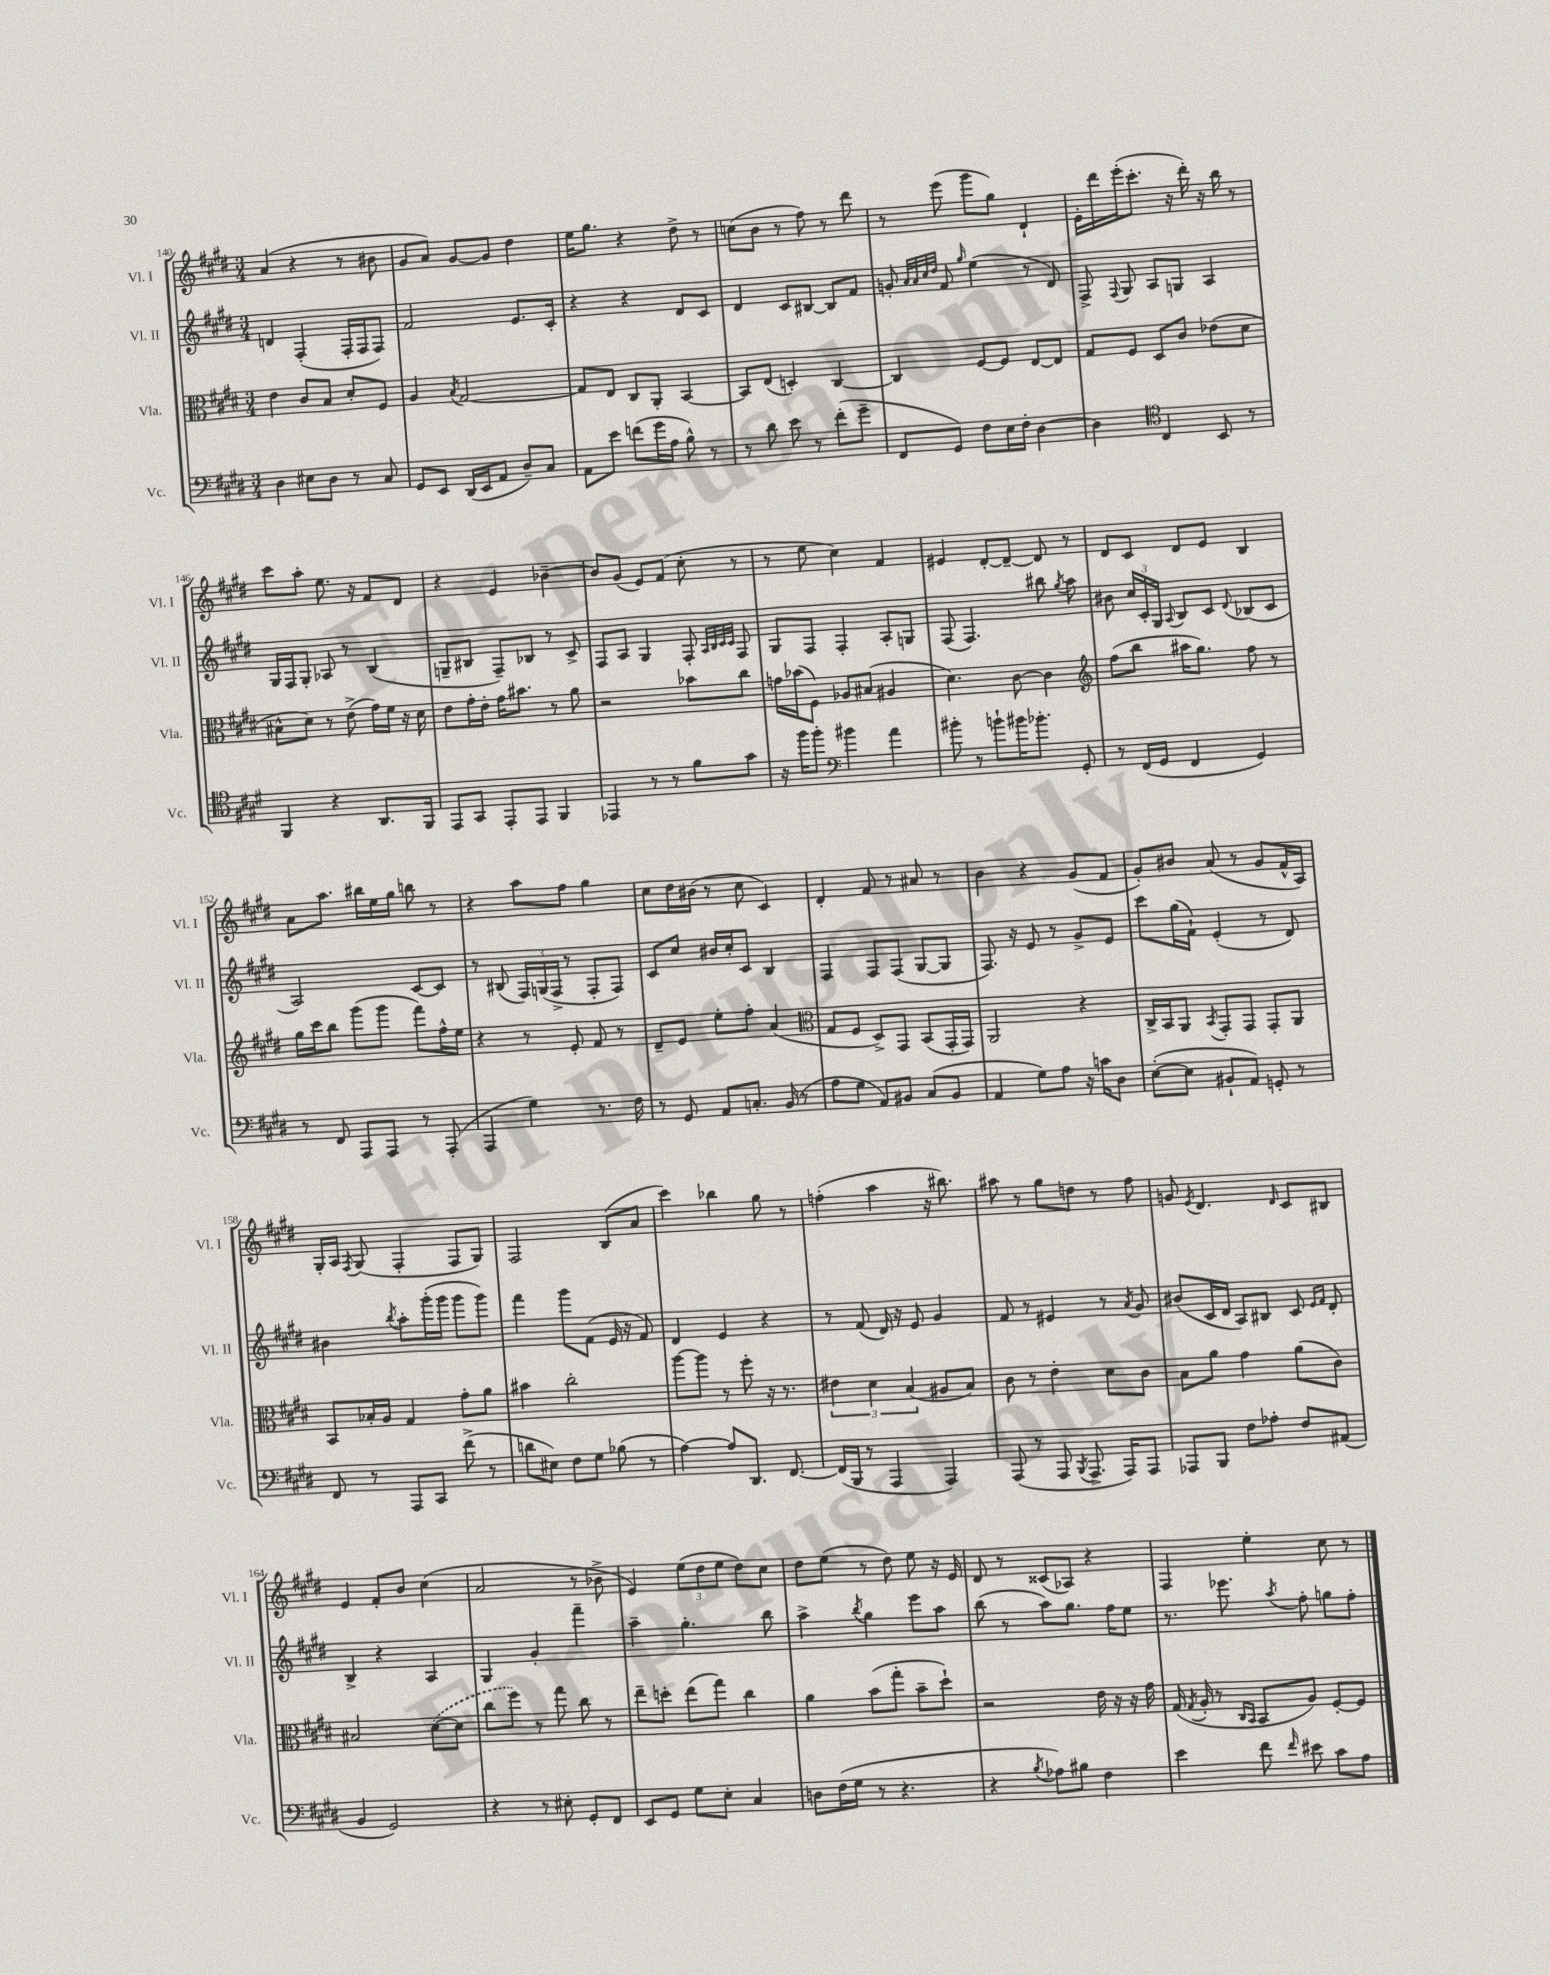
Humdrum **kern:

**kern	**kern	**kern	**kern
*staff4	*staff3	*staff2	*staff1
*clefF4	*clefC3	*clefG2	*clefG2
*k[f#c#g#d#]	*k[f#c#g#d#]	*k[f#c#g#d#]	*k[f#c#g#d#]
*M3/4	*M3/4	*M3/4	*M3/4
4D#	4e	4d	(4a
8E#	8c#	(4F#'	4r
8D#	8B	.	.
8r	8d#'	16F#'	8r
.	.	16F#	.
8C#	8F#	8F#)	8b#
=	=	=	=
8GG#	4A	2f#	8g#
8EE	.	.	8a)
.	8qB	.	.
(16DD#	[2G#	.	[8g#
16EE	.	.	.
8AA	.	.	8g#]
8D#~)	.	8.e	4dd#
8C#	.	.	.
.	.	16c#'	.
=	=	=	=
8AA	8G#]	4r	16ee
.	.	.	8.gg#
8e	8E	.	.
(8f	8C#	4r	4r
16g#	8AA'	.	.
16A	.	.	.
8B^^)	[4BB	8d#	8dd#^
8r	.	8c#	8r
=	=	=	=
8r	8BB]	4d#	(8cc
8d#	(8E	.	8b
8e	4D')	8c#	8r
8r	.	[8B#	8ff#)
(8f#'	[4C#	8B#]	8r
8g#~	.	8f#	8ddd#
=	=	=	=
8FF#	4C#]	8g'	8r
.	.	32qqa	.
.	.	32qqa	.
.	.	32qqcc#	.
.	.	32qqdd#	.
8GG#)	.	8f#	(8eee
.	.	16qqgg#	.
8F#	[8F#	(4ee	8ggg#
16E	8F#]	.	8gg#)
16F#'	.	.	.
[4D#	[8E	8r	4d#`
.	8E]	8d#)	.
=	=	=	=
4D#]	8G#	8F#^	16e'
.	.	.	16ddd#
.	.	8qqF#	.
.	8F#	8G#	(16eee'
.	.	.	8.ccc#'
*clefC4	*	*	*
4C#	8D#	8A	.
.	8c#	8G	16r
.	.	.	16ddd#')
8BB	(8e-	4A	16r
.	.	.	16bb
8r	8d#	.	8r
=	=	=	=
4FF#	8B#^^	16G#	8ccc#
.	.	16F#	.
.	8d#)	8G#'	8aa'
4r	8r	8A-	8.ee
.	(8e^	8r	.
.	.	.	16r
8.AA	16g#)	(4B	8f#
.	16f#	.	.
.	16r	.	8d#
16FF#	16d#	.	.
=	=	=	=
8EE	8e	8G~	4r
8GG#	16g#'	8B#	.
.	16e'	.	.
8EE'	16g#	8F#~)	4e
.	8.b#	.	.
8EE	.	8B-	.
4FF#	8r	8r	[4b-~
.	8a	8c#^	.
=	=	=	=
4EE-	2r	8F#	8b-]
.	.	8A	(8g#
8r	.	4G#	8e)
8r	.	.	(8f#
8f#	8b-	8F#'	8cc#'
.	.	32qqA	.
.	.	32qqB	.
.	.	32qqc#	.
.	.	32qqc#	.
8g#	8cc#	8F#	8r
=	=	=	=
16r	16g	8G#	8r
16ff#	(16b-	.	.
8ff#'	8F#)	8F#	8ee
*clefF4	*	*	*
4b#	8A-	4F#'	4cc#)
.	(8B#	.	.
4a	4A#	8A'	4f#
.	.	8G	.
=	=	=	=
8b#'	4.d#)	(8F#	4e#
8r	.	4.F#)	.
8b`	.	.	[8d#'
16b#	[8c#	.	8d#~_
8.b-'	.	.	.
.	4c#]	8bb#	8d#]
.	.	8qgg#	.
8GG#'	.	8aa	8r
=	=	=	=
*	*clefG2	*	*
8r	(8ff#	8b#	8d#
(16FF#	8bb	24cc#	8c#
.	.	24c#'	.
16GG#	.	.	.
.	.	24G#	.
.	.	8qqA	.
4FF#	16aa#	8B	8d#
.	8.gg#)	.	.
.	.	8c#	8e
.	.	8qqd#	.
4GG#)	8ff#	(8B-	4B
.	8r	8c#	.
=	=	=	=
8r	16gg#	2A)	8a
.	16ccc#	.	.
8FF#	8bb	.	8.aa
8AAA	(8ggg#	.	.
.	.	.	16bb#
8AAA	8ggg#	.	16ee
.	.	.	16gg#
8r	8fff#)	[8c#	8bb
(8AAA'	16ff#^^	8c#]	8r
.	16ee	.	.
=	=	=	=
4AAA	4r	8r	4r
.	.	(8B#	.
4G#)	8r	24F#)	8aa
.	.	(24G	.
.	.	24F#^	.
.	8e'	8r	8ff#
8.r	8f#	8F#'	4gg#
.	8r	8F#)	.
16F#	.	.	.
=	=	=	=
8r	8d#~	8c#	8cc#
8GG#	8e	8cc#	16dd#
.	.	.	(16b#
8AA	8ee'	16b#	8r
.	.	16cc#'	.
8.C'	8ff#'	8c#	8cc#
.	(4a	4B	4c#)
(16BB	.	.	.
8r	.	.	.
=	=	=	=
*	*clefC3	*	*
8A	8G#	4F#	4d#'
8G#	8F#	.	.
8AA)	8D#^)	8F#	8f#
8BB#	8GG#	(8F#	8r
(8C#	(8BB	[8G#	8a#
8BB#	16GG#'	8G#]	8r
.	16GG#)	.	.
=	=	=	=
4AA	2AA	8.F#)	4b
.	.	16r	.
8G#)	.	8e	4r
8A	.	8r	.
16r	4r	8g#^	(8g#
16c	.	.	.
8D#	.	8e	8f#
=	=	=	=
([8E'	16C#^	8ccc#	8g#')
.	16BB	.	.
8E]	8AA	(16gg#	8b#
.	.	16f#`)	.
.	8qBB	.	.
8BB#`	8GG#'	(4e'	(8a
8AA)	8GG#	.	8r
8GG'	8GG#'	8r	8g#
8r	8AA	8d#)	16f#^^
.	.	.	16A)
=	=	=	=
8FF#	8BB	4b#	16G#'
.	.	.	16A
.	.	.	8qF#
8r	16B-'	.	(8G#
.	16A	.	.
.	.	8qbb	.
8AAA	4G#	8aa'	4F#'
8CC#	.	(16ggg#'	.
.	.	16ggg#	.
(8f#^	8g#'	8ggg#	8F#
8r	8a	8ggg#)	8G#)
=	=	=	=
8d	4b#	4fff#	2F#
8E#)	.	.	.
8F#	2cc#'	8ggg#	.
8G#	.	(8f#	.
(8B-	.	16e	(8B
.	.	16r	.
8r	.	8f#)	8a
=	=	=	=
[4A)	[8aa	4d#	4ccc#)
.	8aa]	.	.
8A]	8r	4e	4bb-
8.DD#	8ff#'	.	.
.	16r	4r	8gg#
[8.FF#	8.r	.	.
.	.	.	8r
=	=	=	=
(16FF#]	6e#	8r	(4ff'
16BBB	.	.	.
8r	.	(8f#	.
.	6d#	.	.
4AAA	.	16d#)	4aa
.	.	16r	.
.	(6B	.	.
.	.	8e	.
4AAA)	8A#	4g#	16r
.	.	.	8.bb#)
.	8B)	.	.
=	=	=	=
(8AAA	8c#	8f#	8aa#
8r	8r	8r	8r
8AAA	4e'	4e#	8gg#
8qBBB	.	.	.
8.AAA^	.	.	8dd
.	8d#	8r	8r
16AAA)	.	.	.
.	.	8qa	.
8AAA	8c#	8g#	8ff#
=	=	=	=
8AAA-	8B	(8b#	8g
.	.	.	8qe
8BBB	8a	16c#	4.d#
.	.	16d#	.
8F#	4g#	8A)	.
8A-'	.	8B#	.
.	.	.	16qqd#
8F#	(8a	8c#	8c#
.	.	16qqe	.
.	.	16qqf#	.
(8AA#	8c#)	8d#'	8B#
=	=	=	=
4BB	2B#	4B^	4e
2GG#)	.	4r	8f#'
.	.	.	8b
.	([8d#	4A	(4cc#
.	8d#]	.	.
=	=	=	=
4r	8cc#	4G#	2a
.	8ff#)	.	.
8r	8r	4g#'	.
8E#'	8gg#	.	.
8GG#'	8cc#	4fff#~	8r
8FF#	8r	.	8b-^
=	=	=	=
8EE	8ee~	4aa~	4e)
8GG#	8dd'	.	.
8G#	(8ee	4.gg#'	(12ee
.	.	.	12dd#
8E'	8gg#)	.	.
.	.	.	12ee
4C#	4cc#	.	8dd#)
.	.	8bb	8cc#
=	=	=	=
8D	4a	4aa^	8dd#
(16F#	.	.	(8ee
16G#	.	.	.
.	.	8qbb	.
8r	(8b	4gg#	8r
4.r	8gg#'	.	8dd#)
.	8b~	8eee	8ee
.	8dd#`)	8aa	16r
.	.	.	16e
=	=	=	=
4r	2r	(8bb	8d#
.	.	8r	8r
8qB	.	.	.
8A-)	.	8aa)	(8c##
8B#	.	8.gg#	8A-)
4F#	16e	.	4r
.	16r	16ff#	.
.	16r	8ee	.
.	16g#	.	.
=	=	=	=
4e	(16G#	8.r	4F#
.	8qG#	.	.
.	16A'	.	.
.	8r	.	.
.	.	8.eee-	.
.	16qqC#	.	.
.	16qqBB	.	.
8f#	8BB	.	4ee'
16qqf#	.	8qaa	.
8e#	8A)	8ff#'	.
8c#	[8F#'	8gg	8cc#
8A	8F#]	8ff#'	8r
==	==	==	==
*-	*-	*-	*-
